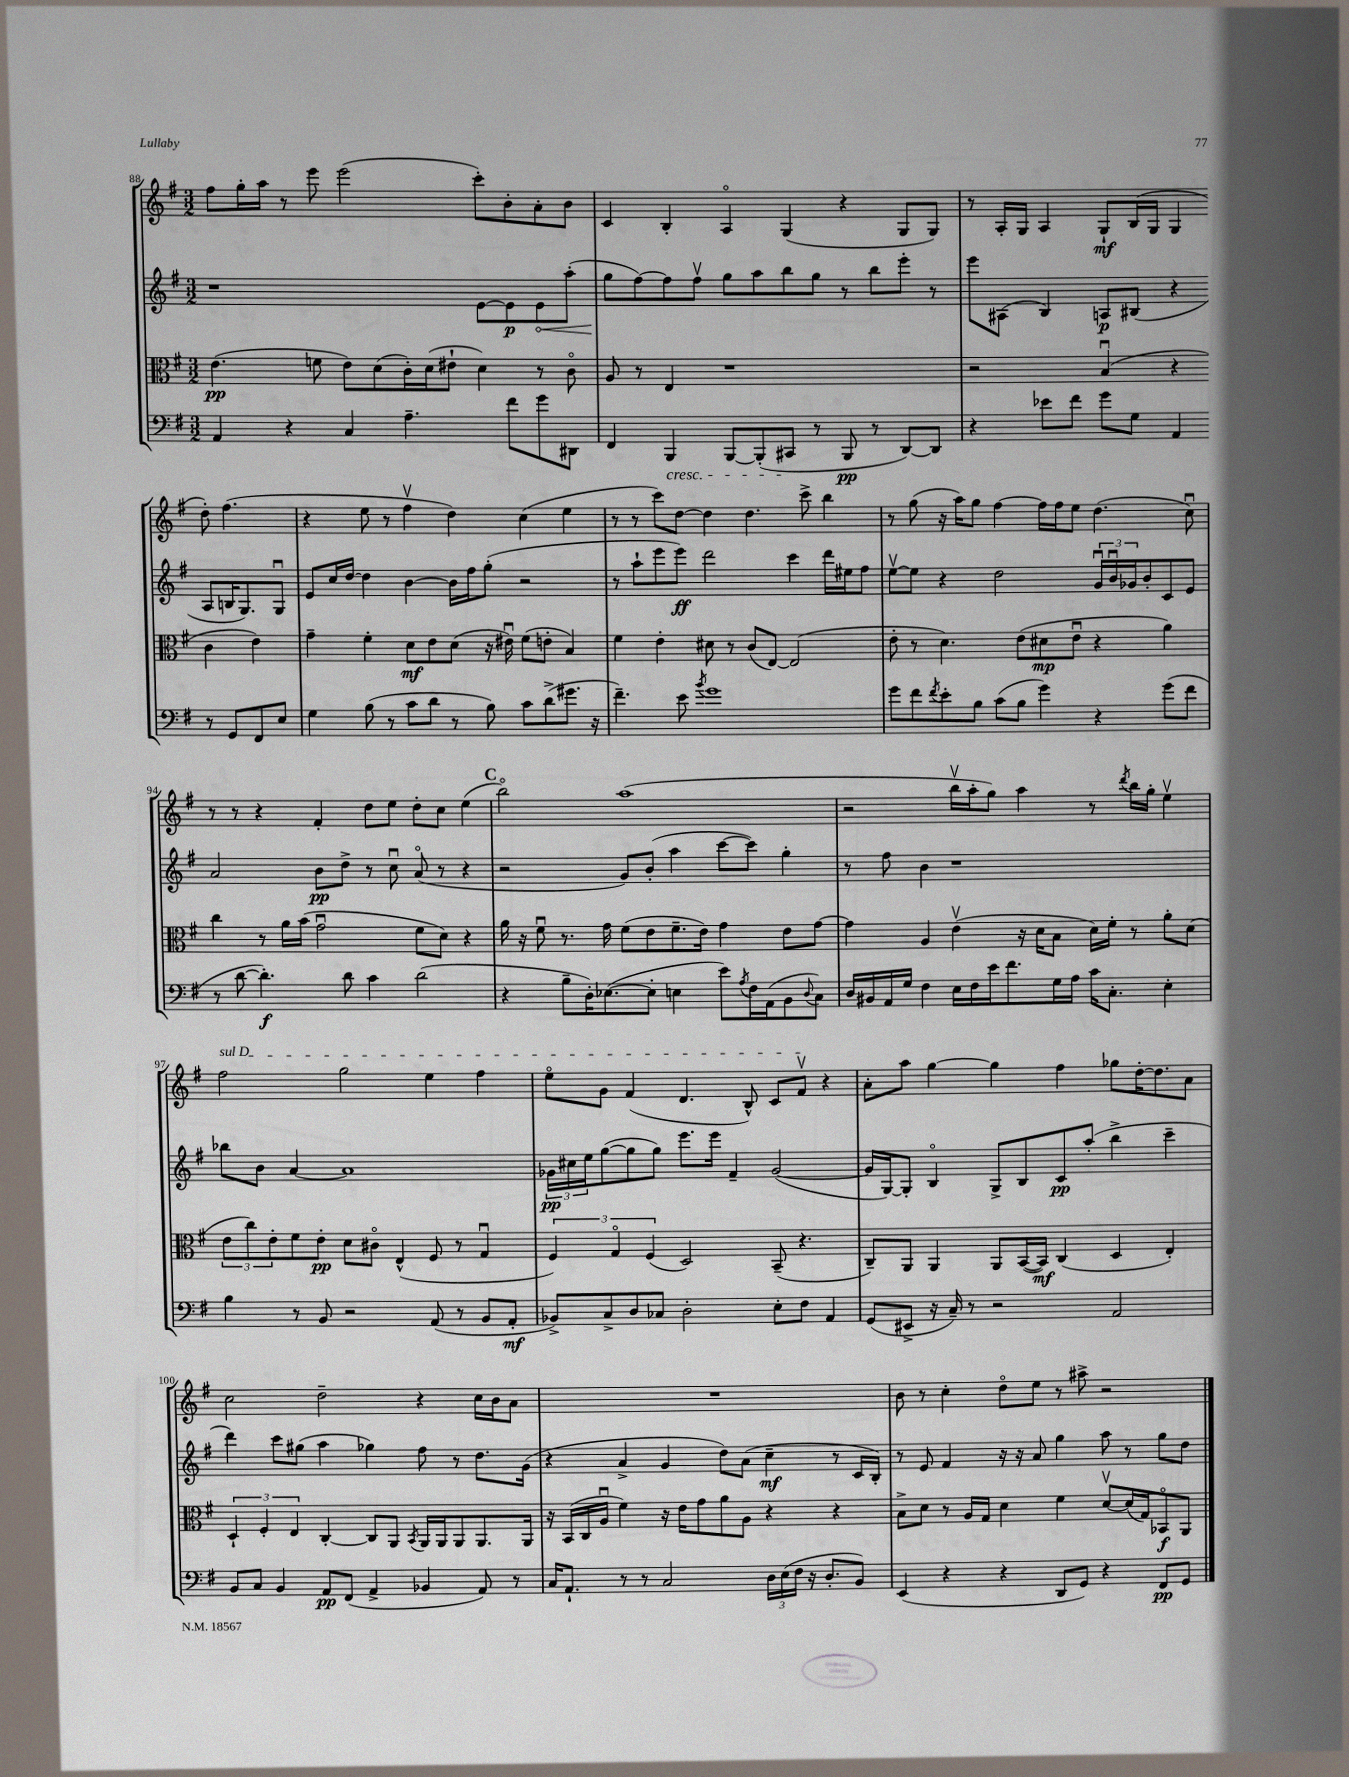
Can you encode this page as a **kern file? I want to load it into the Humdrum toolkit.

**kern	**dynam	**kern	**dynam	**kern	**dynam	**kern	**dynam
*part4	*part4	*part3	*part3	*part2	*part2	*part1	*part1
*staff4	*staff4	*staff3	*staff3	*staff2	*staff2	*staff1	*staff1
*clefF4	*	*clefC3	*	*clefG2	*	*clefG2	*
*k[f#]	*	*k[f#]	*	*k[f#]	*	*k[f#]	*
*M3/2	*	*M3/2	*	*M3/2	*	*M3/2	*
=88	=88	=88	=88	=88	=88	=88	=88
4AA/	.	(4.e\	pp	1r	.	8ff#\L	.
.	.	.	.	.	.	16gg'\L	.
.	.	.	.	.	.	16aa\JJ	.
4r	.	.	.	.	.	8r	.
.	.	8fn\	.	.	.	8eee\	.
4C/	.	8e\L)	.	.	.	(2eee\	.
.	.	(8d\	.	.	.	.	.
4.A~\	.	16c'\L)	.	.	.	.	.
.	.	(16d\J	.	.	.	.	.
.	.	8e#X`\J	.	.	.	.	.
.	.	4d\)	.	[8e\L	.	8ccc'\L)	.
8f#\L	.	.	.	8e\]	p	8b'\	.
!	!	!	!	!	!LO:HP:b	!	!
8g\	.	8r	.	8e\	<	8a'\	.
8DD#X\J	.	8c\	.	(8aa'\J	.	8b\J	.
=89	=89	=89	=89	=89	=89	=89	=89
4FF#/	.	8A/	.	8gg\L	.	4c/	.
.	.	8r	.	[8ff#\)	[	.	.
!LO:TX:b:i:t=cresc.	!	!	!	!	!	!	!
4BBB/	.	4E/	.	8ff#\]	.	4B'/	.
.	.	.	.	8ff#v\J	.	.	.
[8BBB/L	.	1r	.	8gg\L	.	4A/	.
(8BBB'/]	.	.	.	8aa\	.	.	.
8CC#X/J	.	.	.	8bb\	.	(4G/	.
8r	.	.	.	8gg\J	.	.	.
8BBB/	pp	.	.	8r	.	4r	.
8r	.	.	.	8bb\L	.	.	.
[8DD/L)	.	.	.	8eee'\J	.	8G/L	.
8DD/J]	.	.	.	8r	.	8G/J)	.
=90	=90	=90	=90	=90	=90	=90	=90
4r	.	2r	.	8eee\L	.	8r	.
.	.	.	.	(8A#X\J	.	16A'/LL	.
.	.	.	.	.	.	16G/JJ	.
8e-X\L	.	.	.	4B/)	.	4A/	.
8f#\J	.	.	.	.	.	.	.
8g\L	.	(4Bu/	.	8An/L	p	8G`/L	mf
8G\J	.	.	.	(8B#X/J	.	(16B/L	.
.	.	.	.	.	.	16G/JJ	.
4AA/	.	4r	.	4r	.	4G/	.
8r	.	4c\	.	8A/L	.	8dd'\)	.
8GG/L	.	.	.	16Bn/K	.	(4.ff#\	.
.	.	.	.	8.G/)	.	.	.
8FF#/	.	4e\)	.	.	.	.	.
8E/J	.	.	.	8Gu/J	.	.	.
!!LO:LB:g=z
=91	=91	=91	=91	=91	=91	=91	=91
4G\	.	4g~\	.	8e/L	.	4r	.
.	.	.	.	16cc/L	.	.	.
.	.	.	.	[16dd/JJ	.	.	.
(8B\	.	4f#'\	.	4dd\]	.	8ee\	.
8r	.	.	.	.	.	8r	.
8c\L	.	8d\L	mf	[4b\	.	4ff#v\	.
8d\J	.	8e\	.	.	.	.	.
8r	.	(8d\J	.	16b\LL]	.	4dd\)	.
.	.	.	.	16ff#\J	.	.	.
8B\)	.	16r	.	(8gg'\J	.	.	.
.	.	16e#Xu\)	.	.	.	.	.
8c\L	.	(8f#\L	.	2r	.	(4cc\	.
(8d^\	.	8en'\J	.	.	.	.	.
8.g#X\J	.	4B/)	.	.	.	4ee\	.
16r	.	.	.	.	.	.	.
=92	=92	=92	=92	=92	=92	=92	=92
4.f#~\)	.	4f#\	.	8r	.	8r	.
.	.	.	.	8aa`\L	.	8r	.
.	.	4e'\	.	8eee\	.	8ccc\L)	.
8e\	.	.	.	8eee\J)	ff	[8dd\J	.
8qb/	.	.	.	.	.	.	.
1g	.	8d#X\	.	2ddd\	.	4dd\]	.
.	.	8r	.	.	.	.	.
.	.	(8c/L	.	.	.	4.dd\	.
.	.	[8E/J)	.	.	.	.	.
.	.	(2E/]	.	4ccc\	.	.	.
.	.	.	.	.	.	8ccc^\	.
.	.	.	.	16ddd\LL	.	4bb\	.
.	.	.	.	16ee#X\J	.	.	.
.	.	.	.	8ff#\J	.	.	.
=93	=93	=93	=93	=93	=93	=93	=93
8g\L	.	8e'\	.	[8eev\L	.	8r	.
8f#\	.	8r	.	8ee\J]	.	(8gg\	.
8qf#/	.	.	.	.	.	.	.
8e'\	.	4.d\)	.	4r	.	16r	.
.	.	.	.	.	.	16aa\KL)	.
8B\J	.	.	.	.	.	8gg\J	.
(8c\L	.	.	.	2dd\	.	[4ff#\	.
8B\J	.	(8e\L	.	.	.	.	.
4g\)	.	8d#X\	mp	.	.	16ff#\LL]	.
.	.	.	.	.	.	16ff#\J	.
.	.	8eu\J	.	.	.	8ee\J	.
4r	.	4r	.	24gu/LL	.	(4.dd\	.
.	.	.	.	24bu/	.	.	.
.	.	.	.	24g-X/J	.	.	.
.	.	.	.	8b'/	.	.	.
(8g\L	.	4a\)	.	8c/	.	.	.
8f#\J	.	.	.	8e/J	.	8ccu\)	.
!!LO:LB:g=z
=94	=94	=94	=94	=94	=94	=94	=94
8r	.	4cc\	.	2a/	.	8r	.
[8d\	.	.	.	.	.	8r	.
4.d'\])	f	8r	.	.	.	4r	.
.	.	16a\LL	.	.	.	.	.
.	.	(16b\JJ	.	.	.	.	.
.	.	2gu\	.	8b\L	pp	4f#'/	.
8d\	.	.	.	8dd^\J	.	.	.
4c\	.	.	.	8r	.	8dd\L	.
.	.	.	.	8ccu\	.	8ee\J	.
(2d\	.	8f#\L	.	(8a/	.	8dd'\L	.
.	.	8d\J)	.	8r	.	8cc\J	.
.	.	4r	.	4r	.	(4ee\	.
!!LO:REH:place=s1:t=C
=95	=95	=95	=95	=95	=95	=95	=95
4r	.	16a\	.	2r	.	2bb\)	.
.	.	16r	.	.	.	.	.
.	.	8f#u\	.	.	.	.	.
8B~\L	.	8.r	.	.	.	.	.
16D'\K)	.	.	.	.	.	.	.
([8.E-X\	.	16g\	.	.	.	.	.
.	.	(8f#\L	.	8g/L)	.	(1aa	.
8E-'\J]	.	8e\	.	(8b'/J	.	.	.
4En\	.	8.f#~\	.	4aa\	.	.	.
.	.	16e\Jk)	.	.	.	.	.
8e\L)	.	4g\	.	[8ccc\L	.	.	.
8qA/	.	.	.	.	.	.	.
16F#\L	.	.	.	8ccc\J])	.	.	.
(16AA\J	.	.	.	.	.	.	.
8BB\	.	8e\L	.	4gg'\	.	.	.
8qqD/	.	.	.	.	.	.	.
8C\J)	.	[8g\J	.	.	.	.	.
=96	=96	=96	=96	=96	=96	=96	=96
16D/LL	.	4g\]	.	8r	.	2r	.
16BB#X/	.	.	.	.	.	.	.
16AA/	.	.	.	8ff#\	.	.	.
16G/JJ	.	.	.	.	.	.	.
4F#\	.	4A/	.	4b\	.	.	.
16E\LL	.	(4ev\	.	1r	.	16bbv\LL	.
16F#\	.	.	.	.	.	16aa'\J	.
16e\J	.	.	.	.	.	8gg\J)	.
8.f#\	.	.	.	.	.	.	.
.	.	16r	.	.	.	4aa\	.
.	.	16d\KL	.	.	.	.	.
16G\L	.	8B\J	.	.	.	.	.
16A\JJ	.	.	.	.	.	.	.
16c\KL	.	16d\LL)	.	.	.	8r	.
8.C'\J	.	16f#'\JJ	.	.	.	.	.
.	.	.	.	.	.	8qddd/	.
.	.	8r	.	.	.	16bb\LL	.
.	.	.	.	.	.	16gg'\JJ	.
4E'\	.	8a'\L	.	.	.	4eev\	.
.	.	(8d\J	.	.	.	.	.
!!LO:LB:g=z
=97	=97	=97	=97	=97	=97	=97	=97
!	!	!	!	!	!	!LO:TX:a:i:t=sul D	!
4B\	.	12e\L	.	8bb-X\L	.	2ff#\	.
.	.	12cc\)	.	.	.	.	.
.	.	.	.	8b\J	.	.	.
.	.	12e'\	.	.	.	.	.
8r	.	8f#\	.	[4a/	.	.	.
8BB/	.	8e'\J	pp	.	.	.	.
2r	.	8d\L	.	1a]	.	2gg\	.
.	.	8c#X\J	.	.	.	.	.
.	.	(4E^^/	.	.	.	.	.
(8AA/	.	8F#/	.	.	.	4ee\	.
8r	.	8r	.	.	.	.	.
8BB/L	.	4Gu/	.	.	.	4ff#\	.
8AA'/J	mf	.	.	.	.	.	.
=98	=98	=98	=98	=98	=98	=98	=98
8BB-X^/L)	.	6F#/)	.	24g-X\LL	pp	8ee\L	.
.	.	.	.	24cc#X\	.	.	.
.	.	.	.	24ee\J	.	.	.
8C^/	.	.	.	([8gg\	.	8g\J	.
.	.	6G/	.	.	.	.	.
8D/	.	.	.	8gg\]	.	(4f#/	.
.	.	(6F#/	.	.	.	.	.
8C-X/J	.	.	.	8gg\J)	.	.	.
2D'\	.	2D/)	.	8.eee\L	.	4.d/	.
.	.	.	.	16eee\Jk	.	.	.
.	.	.	.	4f#~/	.	.	.
.	.	.	.	.	.	8B^^/)	.
8E'\L	.	(8BB~/	.	([2g-/	.	8c/L	.
8F#\J	.	4.r	.	.	.	8f#v/J	.
4AA/	.	.	.	.	.	4r	.
=99	=99	=99	=99	=99	=99	=99	=99
(8GG/L	.	8C~/L)	.	16g-/LL]	.	8a'\L	.
.	.	.	.	[16G/J)	.	.	.
8EE#X^/J	.	8AA/J	.	8G'/J]	.	8aa\J	.
16r	.	4AA/	.	4B/	.	[4gg\	.
16C~/)	.	.	.	.	.	.	.
8r	.	.	.	.	.	.	.
2r	.	8AA/L	.	8G^/L	.	4gg\]	.
.	.	([16BB/L	.	8B/	.	.	.
.	.	16BB/JJ])	mf	.	.	.	.
.	.	(4C/	.	8c/	pp	4ff#\	.
.	.	.	.	(8aa'/J	.	.	.
2AA/	.	4D/	.	4bb^\	.	8gg-X\L	.
.	.	.	.	.	.	[16dd'\K	.
.	.	.	.	.	.	8.dd\]	.
.	.	4E'/)	.	4ccc~\	.	.	.
.	.	.	.	.	.	8a\J	.
!!LO:LB:g=z
=100	=100	=100	=100	=100	=100	=100	=100
8BB/L	.	6D`/	.	4ddd\)	.	2cc\	.
8C/J	.	.	.	.	.	.	.
.	.	6F#'/	.	.	.	.	.
4BB/	.	.	.	8ccc\L	.	.	.
.	.	6E/	.	.	.	.	.
.	.	.	.	(8gg#X\J	.	.	.
8AA/L	pp	[4C'/	.	4aa\	.	2dd~\	.
(8FF#/J	.	.	.	.	.	.	.
4AA^/	.	8C/L]	.	4gg-X\)	.	.	.
.	.	8AA/J	.	.	.	.	.
.	.	8qBB/	.	.	.	.	.
4BB-X/	.	16AA/LL	.	8ff#\	.	4r	.
.	.	16AA/J	.	.	.	.	.
.	.	8AA/	.	8r	.	.	.
8AA/)	.	8.AA/	.	8.dd\L	.	16cc\LL	.
.	.	.	.	.	.	16b\J	.
8r	.	.	.	.	.	8a\J	.
.	.	16AA/Jk	.	(16g\Jk	.	.	.
=101	=101	=101	=101	=101	=101	=101	=101
16C/KL	.	16r	.	4r	.	1.r	.
8.AA`/J	.	(16BB/LL	.	.	.	.	.
.	.	16C/	.	.	.	.	.
.	.	16Au/JJ	.	.	.	.	.
8r	.	4f#\)	.	4a^/	.	.	.
8r	.	.	.	.	.	.	.
2C/	.	16r	.	4g/	.	.	.
.	.	16e\KL	.	.	.	.	.
.	.	8g\	.	.	.	.	.
.	.	8a\	.	8dd\L)	.	.	.
.	.	8A\J	.	(8a\J	.	.	.
24D\LL	.	4r	.	4cc~\	mf	.	.
(24E\	.	.	.	.	.	.	.
24F#\JJ	.	.	.	.	.	.	.
16r	.	.	.	.	.	.	.
8.D'/L	.	.	.	.	.	.	.
.	.	4r	.	8r	.	.	.
8BB/J)	.	.	.	16c/LL	.	.	.
.	.	.	.	16B'/JJ)	.	.	.
=102	=102	=102	=102	=102	=102	=102	=102
(4EE/	.	8B^\L	.	8r	.	8b\	.
.	.	8d\J	.	8e/	.	8r	.
4r	.	8r	.	4f#/	.	4cc'\	.
.	.	16A/LL	.	.	.	.	.
.	.	16G/JJ	.	.	.	.	.
4r	.	4d\	.	16r	.	8dd\L	.
.	.	.	.	16r	.	.	.
.	.	.	.	8a/	.	8ee\J	.
8DD/L	.	4f#\	.	4gg\	.	8r	.
8GG/J)	.	.	.	.	.	8aa#X^\	.
4r	.	[8dv/L	.	8aa\	.	2r	.
.	.	(16d/L]	.	8r	.	.	.
.	.	16G/J)	.	.	.	.	.
8FF#/L	pp	8BB-X/	f	8gg\L	.	.	.
8GG/J	.	8AA/J	.	8dd\J	.	.	.
==	==	==	==	==	==	==	==
*-	*-	*-	*-	*-	*-	*-	*-
